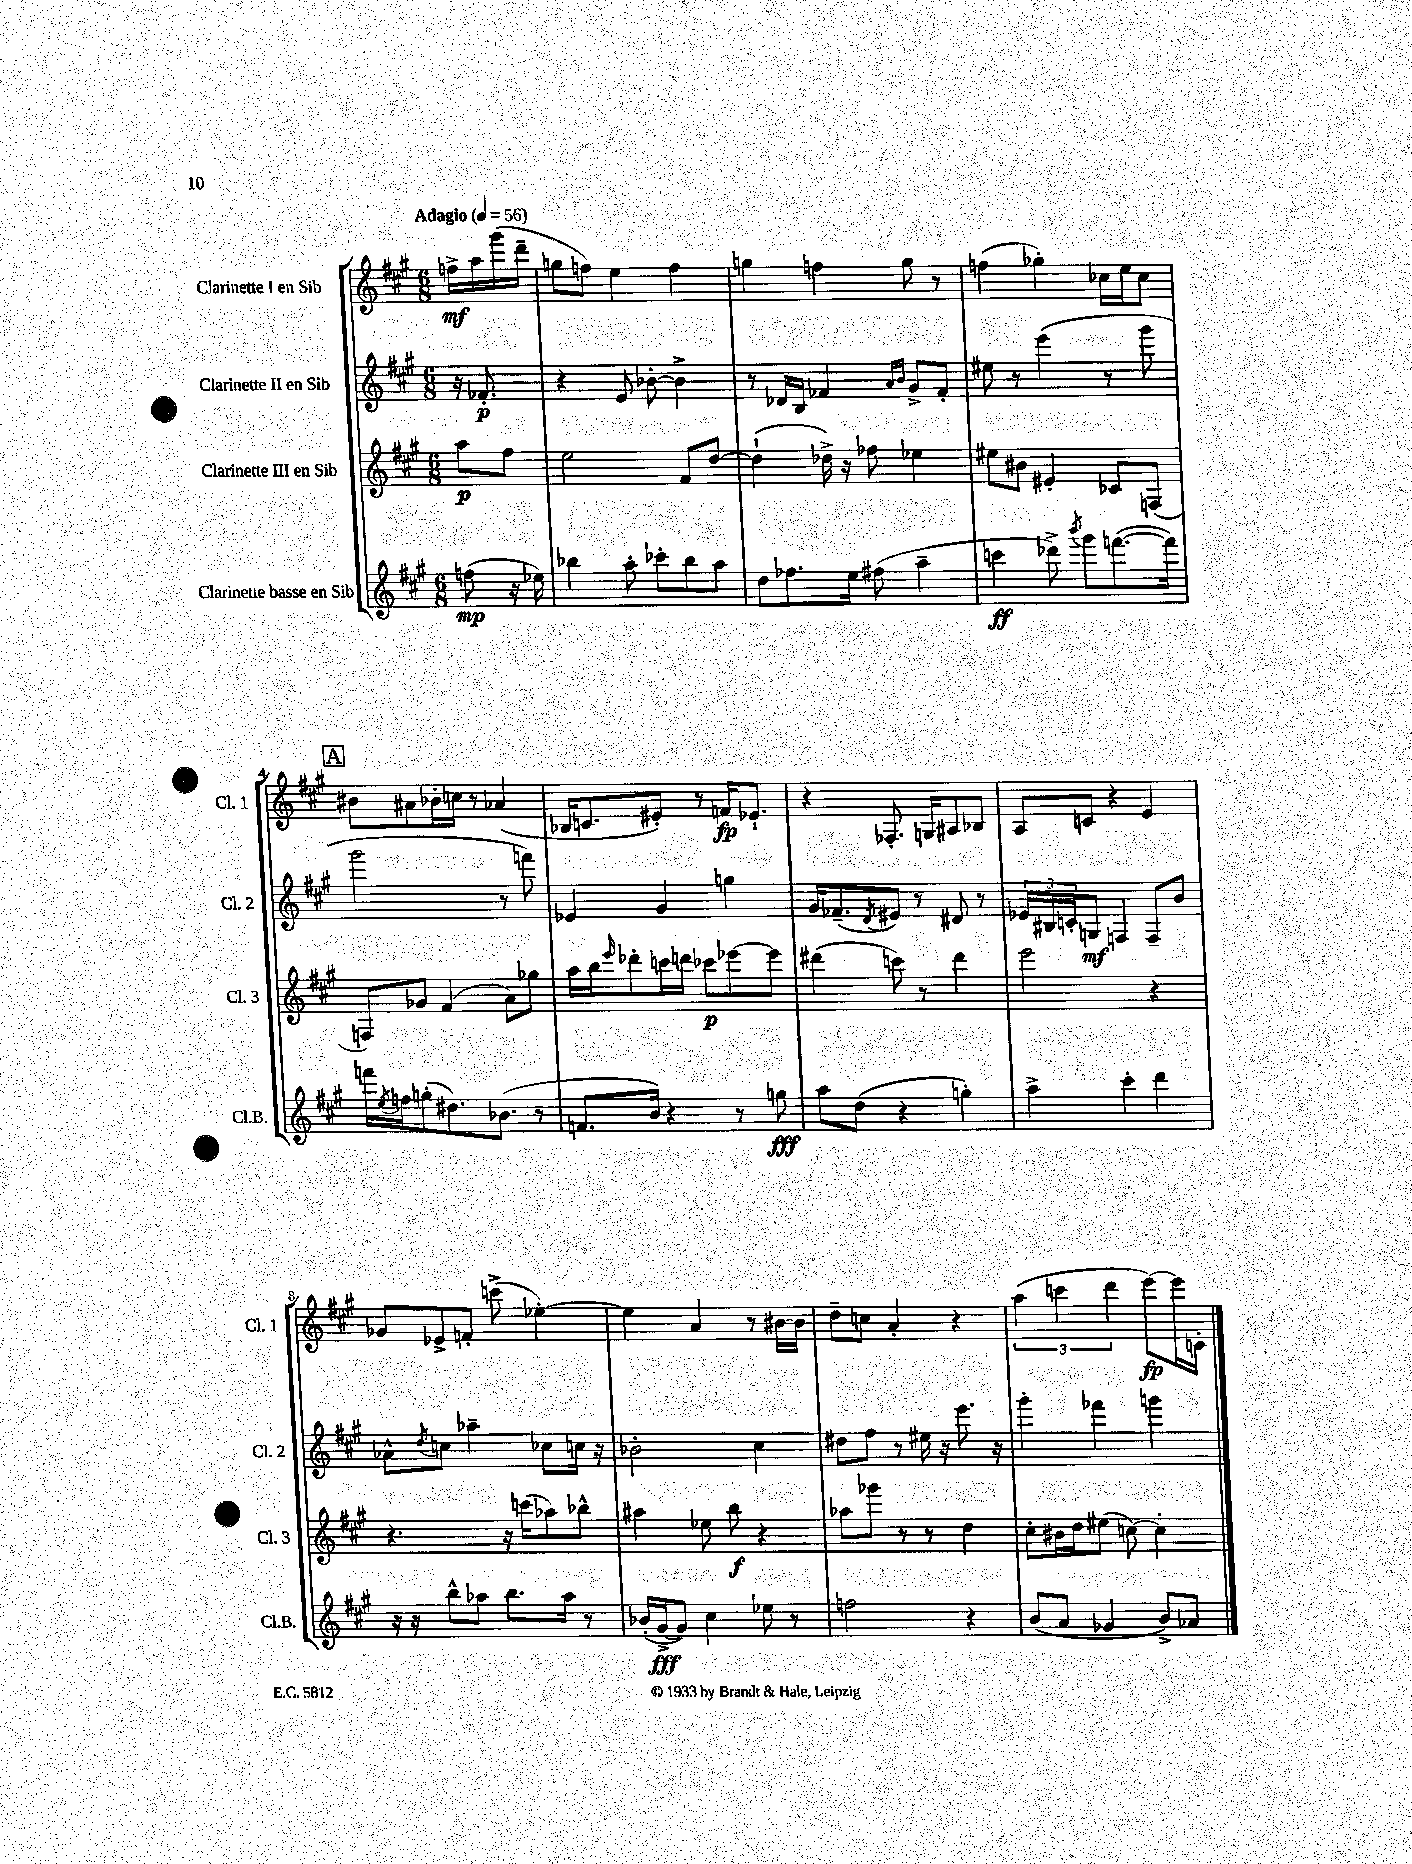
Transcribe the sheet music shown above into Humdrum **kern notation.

**kern	**kern	**kern	**kern
*staff4	*staff3	*staff2	*staff1
*clefG2	*clefG2	*clefG2	*clefG2
*k[f#c#g#]	*k[f#c#g#]	*k[f#c#g#]	*k[f#c#g#]
*M6/8	*M6/8	*M6/8	*M6/8
*MM56	*MM56	*MM56	*MM56
(8ff	8aa	16r	16ff^
.	.	8.f-'	16aa
16r	8ff#	.	(16ggg#
16ee-)	.	.	16ddd~
=	=	=	=
4bb-	2ee	4r	8gg
.	.	.	8ff)
8aa'	.	8e	4ee
8ccc-'	.	[8b-'	.
8bb-	8f#	4b-^]	4ff
8aa	[8dd	.	.
=	=	=	=
8dd	(4dd`]	8r	4gg
8.ff-	.	16d-	.
.	.	16B	.
.	16dd-^)	4f-	4ff
16ee	16r	.	.
(8ff#	8ff-	.	.
.	.	16qqa	.
.	.	16qqb	.
4aa~	4ee-	8g#^	8gg
.	.	8f-'	8r
=	=	=	=
4ccc	8ee#	8ee#	(4ff
.	8b#	8r	.
8ddd-^)	4e#'	(4eee	4gg-')
8qbbb	.	.	.
8ggg#	.	.	.
([8.fff	8c-	8r	16cc-
.	.	.	16ee
.	(8F	8ggg#	8cc-
16fff])	.	.	.
=	=	=	=
16fff	8F)	2ggg#	8b#
8qee	.	.	.
16ff	.	.	.
(8gg'	8g-	.	8a#
8.dd#)	(4f#	.	16b-'
.	.	.	16cc
.	.	.	8r
(8.b-	.	.	.
.	8a)	8r	(4a-
8r	8gg-	8fff)	.
=	=	=	=
8.f	16aa	4e-	16B-
.	16bb	.	8.c
.	16qqeee	.	.
.	8ddd-'	.	.
16b)	.	.	.
4r	16ccc	4g#	8e#')
.	16ddd	.	.
.	8ccc-	.	8r
8r	[8eee-	4gg	16f
.	.	.	8.e-`
8gg	8eee-]	.	.
=	=	=	=
8aa	(4ddd#	16g#	4r
.	.	(8.f-~	.
(8dd	.	.	.
.	.	8qd	.
4r	8ccc)	8e#)	8.F-'
.	8r	8r	.
.	.	.	16G
4gg')	4ddd#	8d#	8A#
.	.	8r	8B-
=	=	=	=
4aa^	2eee	24e-	8A
.	.	24B#	.
.	.	24c'	.
.	.	8G	8c
4ccc#'	.	4F	4r
4ddd	4r	8F~	4e
.	.	8b	.
=	=	=	=
16r	4.r	8a-^^	8g-
16r	.	.	.
.	.	8qdd	.
8bb^^	.	8cc	8e-^
8aa-	.	4aa-~	8f'
8.bb	16r	.	(8ccc^
.	(16ccc	.	.
.	8aa-)	8cc-	[4ee-')
16aa-	.	.	.
8r	8bb-^^	16cc	.
.	.	16r	.
=	=	=	=
(16b-'	4aa#	2b-'	4ee-]
[16g#^	.	.	.
8g#])	.	.	.
4cc#	8ee-	.	4a
.	8bb	.	.
8ee-	4r	4cc#	8r
8r	.	.	[16b#
.	.	.	16b#]
=	=	=	=
2ff	8aa-	8dd#	8dd~
.	8ggg-	8ff#	8cc
.	8r	8r	4a'
.	8r	16ee#	.
.	.	16r	.
4r	4dd	8.eee	4r
.	.	16r	.
=	=	=	=
(8b	8cc#'	4ggg#'	(6aa
8a	16b#	.	.
.	.	.	6ccc
.	16dd	.	.
4g-	(8ee#	4fff-	.
.	.	.	6ddd
.	[8cc)	.	.
8b^)	4cc']	4ggg	[8eee)
8a-	.	.	16eee]
.	.	.	16c'
==	==	==	==
*-	*-	*-	*-
